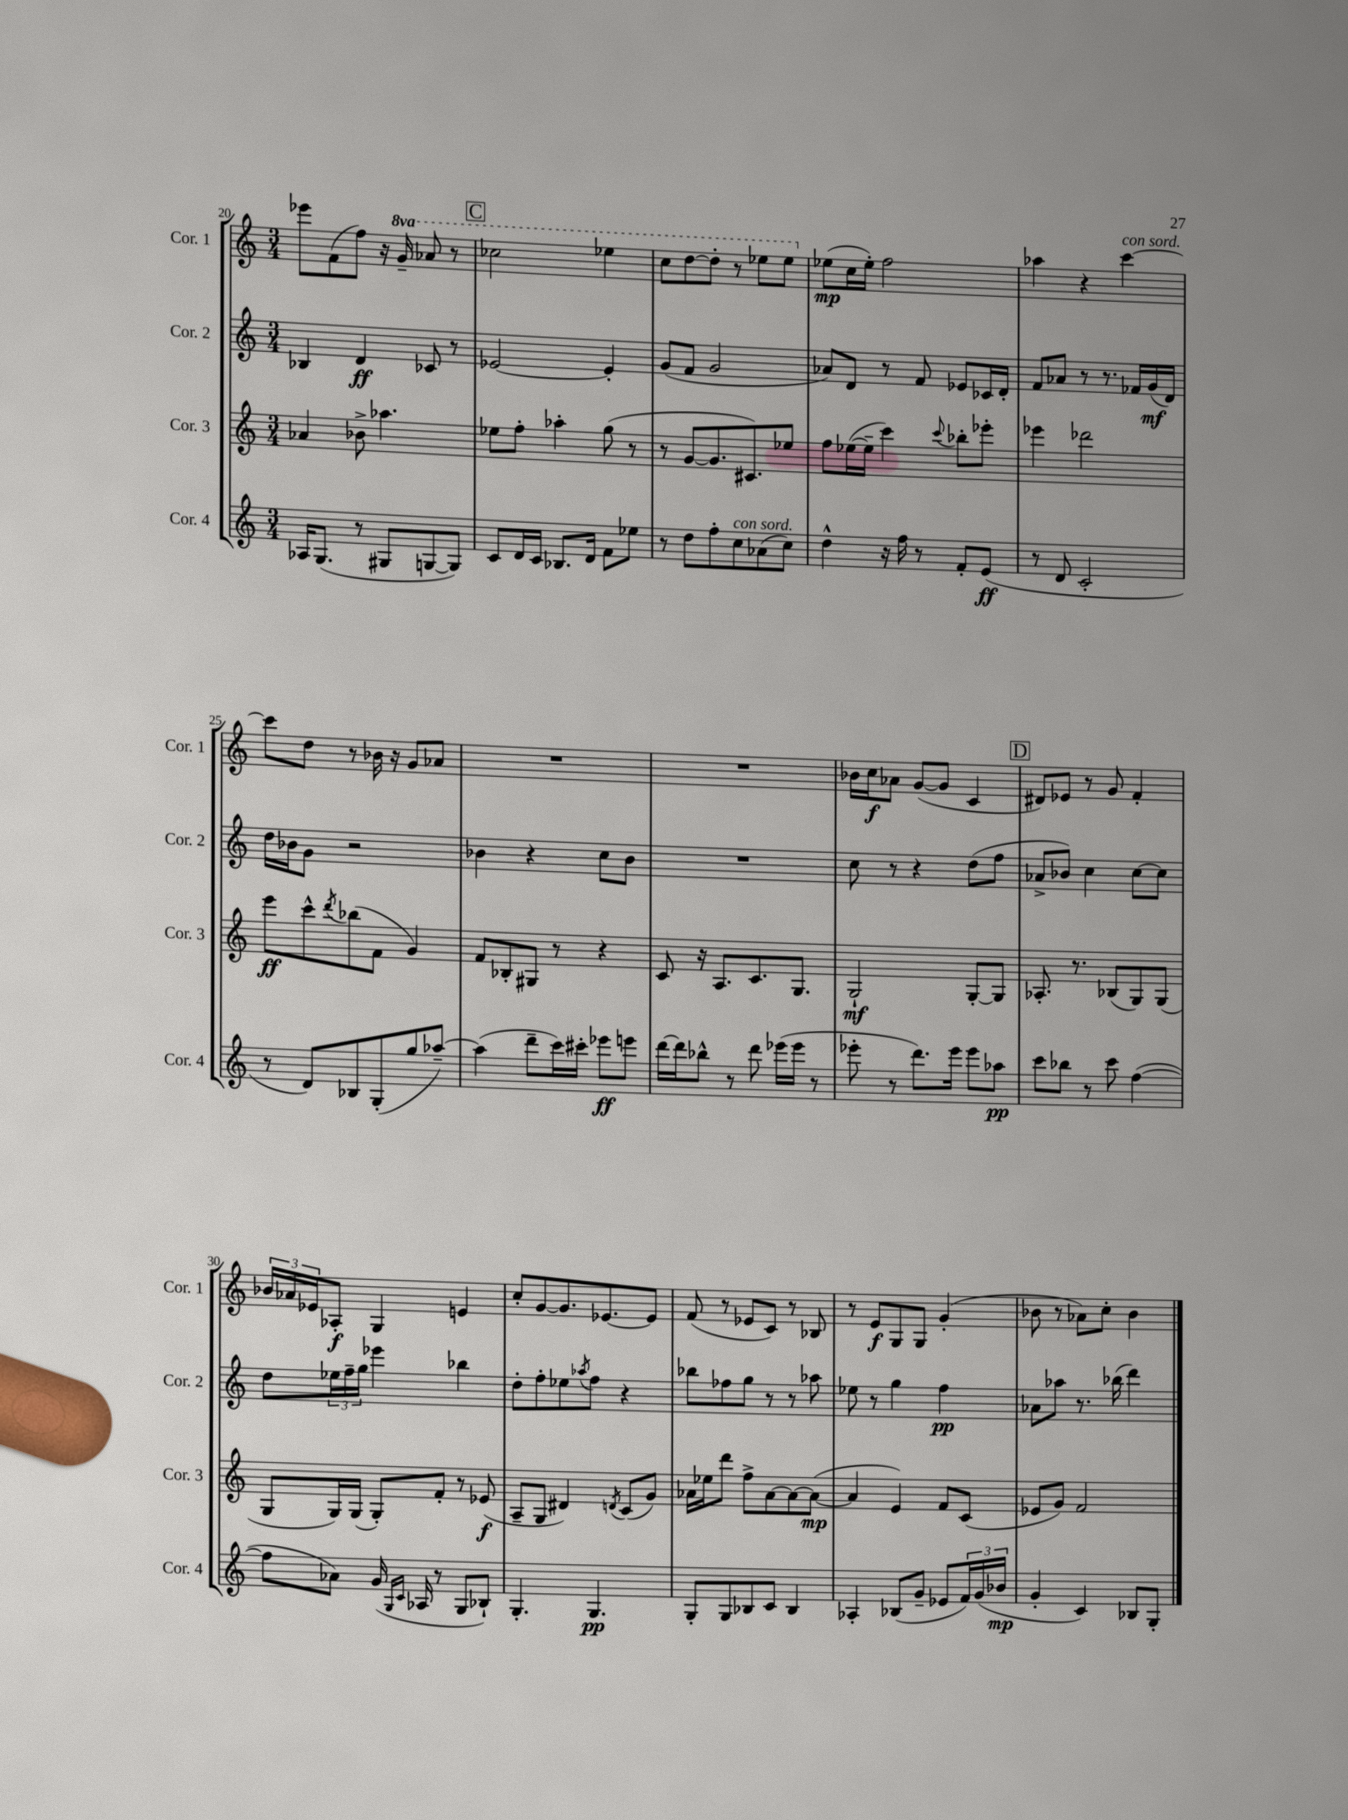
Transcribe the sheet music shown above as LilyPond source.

<<
\new StaffGroup <<
\new Staff = "s0" \with { instrumentName = "Cor. 1" shortInstrumentName = "Cor. 1" } {
    \clef treble \key c \major \numericTimeSignature \time 3/4 \set Staff.ottavationMarkups = #ottavation-simple-ordinals
    ees'''8 f'8( f''8) r16 \ottava #1 g''16-- aes''8 r8 |
    \mark \markup { \box "C" } ces'''2 ees'''4 |
    c'''8 d'''8~ d'''8-. r8 ees'''8 ees'''8 \ottava #0 |
    ees''8\mp( c''16 ees''16-.) f''2 |
    aes''4 r4 c'''4~^\markup { \italic "con sord." } |
    c'''8 d''8 r8 bes'16 r16 g'8 aes'8 |
    R2. |
    R2. |
    bes'16 c''16\f aes'8 g'8~( g'8 c'4 |
    \mark \markup { \box "D" } dis'8) ees'8 r8 g'8 f'4-. |
    \tuplet 3/2 { bes'16 aes'16 ees'16 } aes8-.\f g4 e'4 |
    c''8-. g'8~ g'8. ees'8.~ ees'8 |
    f'8( r8 ees'8 c'8) r8 bes8 |
    r8 e'8\f g8 g8 g'4-.( |
    bes'8 r8 aes'8) c''8-. bes'4 \bar "|." |
}
\new Staff = "s1" \with { instrumentName = "Cor. 2" shortInstrumentName = "Cor. 2" } {
    \clef treble \key c \major \numericTimeSignature \time 3/4
    bes4 d'4\ff ces'8 r8 |
    \mark \markup { \box "C" } ees'2~ ees'4-. |
    g'8( f'8 g'2 |
    aes'8) d'8 r8 f'8 ees'8 ces'16 d'16-. |
    f'8 aes'8 r8 r8. fes'16 g'16\mf( d'16) |
    d''16 bes'16 g'8 r2 |
    bes'4 r4 c''8 bes'8 |
    R2. |
    c''8 r8 r4 d''8( f''8 |
    \mark \markup { \box "D" } aes'8-> bes'8) c''4 c''8~ c''8 |
    d''8 \tuplet 3/2 { ees''16 f''16-- g''16 } ees'''4 bes''4 |
    d''8-. f''8-. ees''8 \acciaccatura { aes''8 } f''8 r4 |
    bes''8 fes''8 g''8 r8 r8 aes''8 |
    ees''8 r8 g''4 f''4\pp |
    aes'8 aes''8 r8. bes''16( d'''4) \bar "|." |
}
\new Staff = "s2" \with { instrumentName = "Cor. 3" shortInstrumentName = "Cor. 3" } {
    \clef treble \key c \major \numericTimeSignature \time 3/4
    aes'4 bes'8-> aes''4. |
    \mark \markup { \box "C" } ees''8 f''8-. aes''4-. g''8( r8 |
    r8 g'8~ g'8. cis'8.) ees''8 |
    f''8 ees''16~( ees''16-- c'''4) \appoggiatura { c'''8 } bes''8-. ees'''8-. |
    ees'''4 des'''2 |
    e'''8\ff c'''8-^ \acciaccatura { d'''8 } bes''8( f'8 g'4) |
    f'8 bes8-. gis8 r8 r4 |
    c'8 r16 a8. c'8. g8. |
    g2-!\mf g8~-. g8 |
    \mark \markup { \box "D" } aes8.-. r8. bes8( g8) g8( |
    g8 g16) g16( g8-.) f'8-. r8 ees'8\f( |
    a8-- g8 dis'4) \acciaccatura { d'8 } c'8( g'8) |
    aes'16 ees''16 d'''8 f''8-> aes'8~ aes'8~ aes'8~\mp( |
    aes'4 e'4) f'8 c'8( |
    ees'8 g'8) f'2 \bar "|." |
}
\new Staff = "s3" \with { instrumentName = "Cor. 4" shortInstrumentName = "Cor. 4" } {
    \clef treble \key c \major \numericTimeSignature \time 3/4
    aes16 g8.( r8 gis8 g8~ g8) |
    \mark \markup { \box "C" } c'8 d'16 c'16 bes8. d'16 f'8 ees''8 |
    r8 d''8 f''8-. c''8^\markup { \italic "con sord." } aes'8( c''8) |
    d''4-^ r16 f''16 r8 f'8-. e'8\ff( |
    r8 d'8 c'2-. |
    r8 d'8) bes8 g8-.( g''8 aes''8~--) |
    aes''4( d'''8-- c'''16) cis'''16-. ees'''8\ff e'''8 |
    d'''16~ d'''16 bes''8-^ r8 d'''8 ees'''16( ees'''16 r8 |
    ees'''8-. r8 d'''8.) ees'''16 ees'''8 aes''8\pp |
    \mark \markup { \box "D" } c'''8 bes''8 r8 c'''8 f''4~( |
    f''8 aes'8) g'16( \grace { g16 c'16 } aes16 r8 g8 bes8-!) |
    g4.-. g4.\pp |
    g8-. g8 bes8 c'8 bes4 |
    aes4-. bes8( g'8-- ees'8 \tuplet 3/2 { f'16) g'16( bes'16\mp } |
    g'4-. c'4) bes8 g8-. \bar "|." |
}
>>
>>
\layout { \context { \Score currentBarNumber = #20 } }
